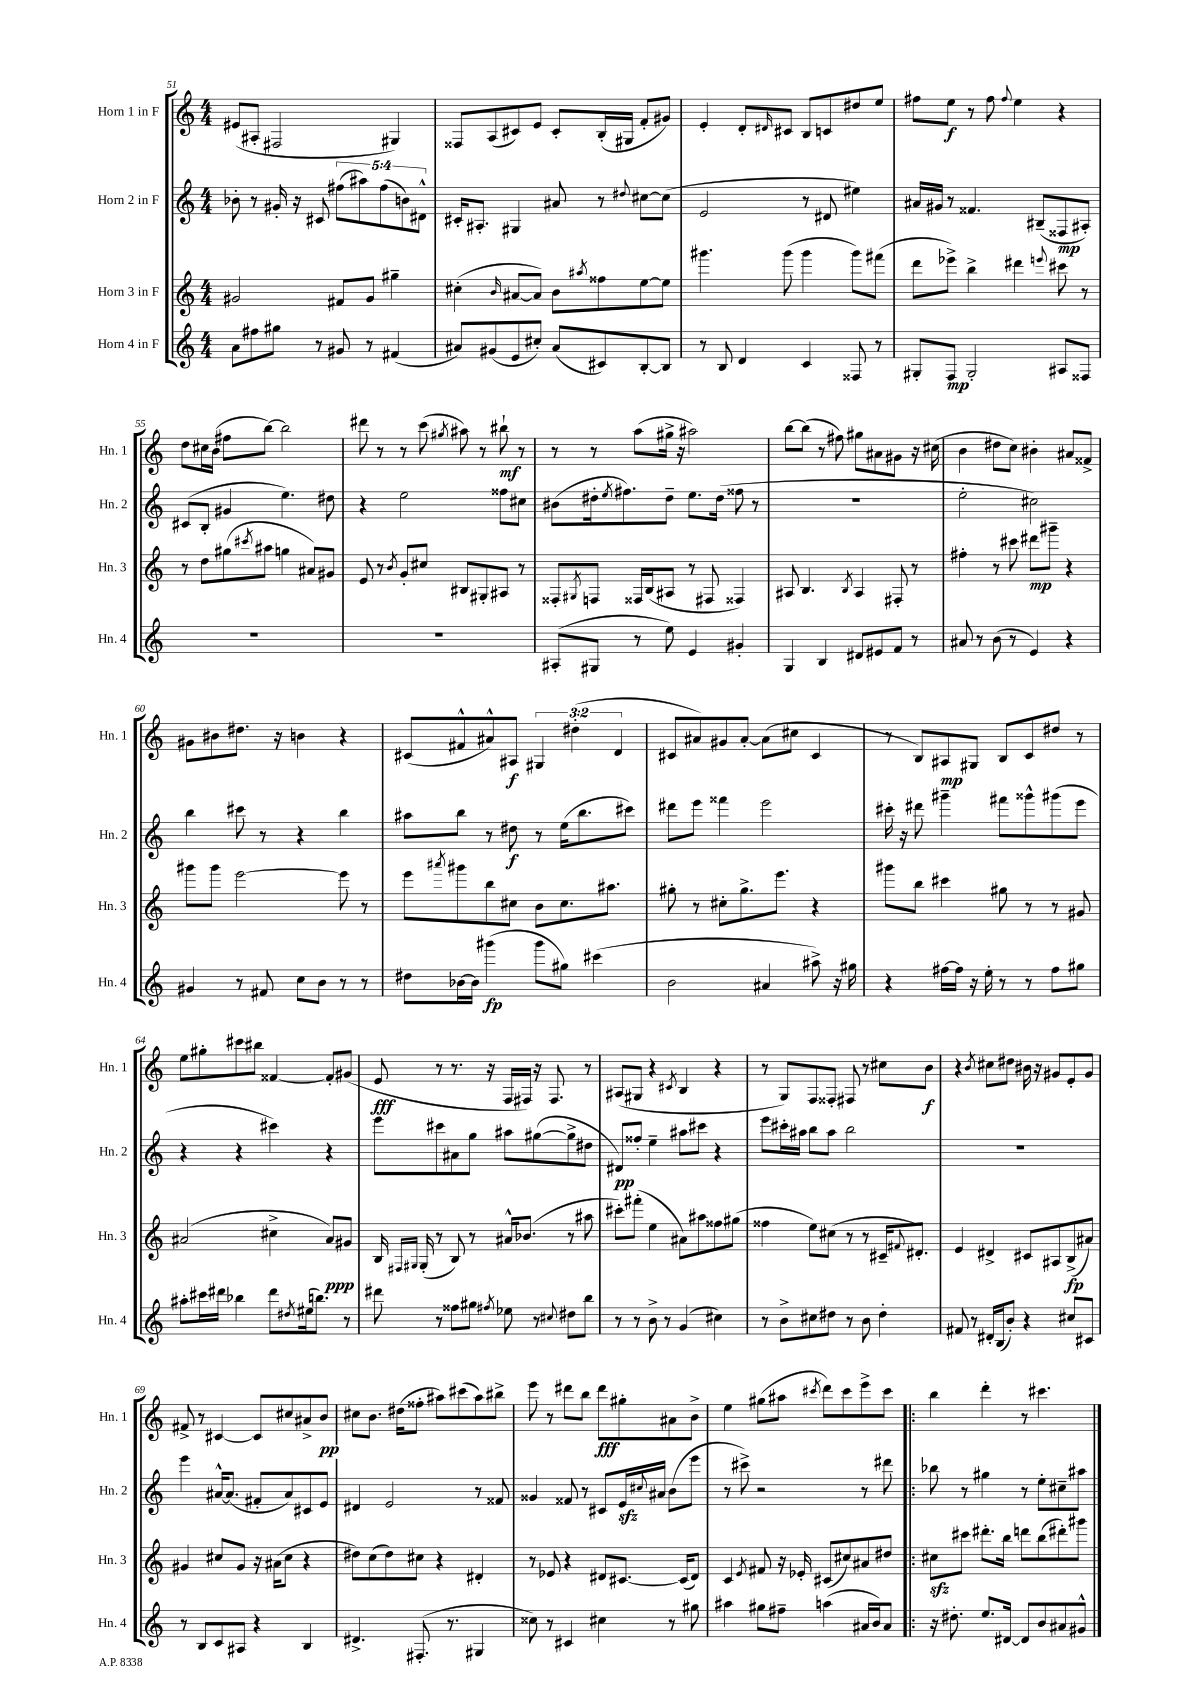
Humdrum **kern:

**kern	**dynam	**kern	**dynam	**kern	**dynam	**kern	**dynam
*part4	*part4	*part3	*part3	*part2	*part2	*part1	*part1
*staff4	*staff4	*staff3	*staff3	*staff2	*staff2	*staff1	*staff1
*I"Horn 4 in F	*	*I"Horn 3 in F	*	*I"Horn 2 in F	*	*I"Horn 1 in F	*
*I'Hn. 4	*	*I'Hn. 3	*	*I'Hn. 2	*	*I'Hn. 1	*
*clefG2	*	*clefG2	*	*clefG2	*	*clefG2	*
*k[]	*	*k[]	*	*k[]	*	*k[]	*
*M4/4	*	*M4/4	*	*M4/4	*	*M4/4	*
=51	=51	=51	=51	=51	=51	=51	=51
8a\L	.	2g#X/	.	8b-X'\	.	(8e#X/L	.
8ff#X\	.	.	.	8r	.	8A#X'/J	.
8gg#X\J	.	.	.	16g#X'/	.	2F#X/	.
.	.	.	.	16r	.	.	.
8r	.	.	.	8c#X/	.	.	.
8g#X/	.	8f#X/L	.	(10ff#X\L	.	.	.
.	.	.	.	10aa#X\)	.	.	.
8r	.	8g#/J	.	.	.	.	.
.	.	.	.	(10ff#\	.	.	.
(4f#X/	.	4gg#X~\	.	.	.	4G#X/)	.
.	.	.	.	10bn\)	.	.	.
.	.	.	.	10d#X^^\J	.	.	.
=52	=52	=52	=52	=52	=52	=52	=52
8a#X/L)	.	(4cc#X'\	.	16c#X'/KL	.	8F##X/L	.
.	.	.	.	8.A#X'/J	.	.	.
(8g#X/	.	.	.	.	.	(8A/	.
.	.	16qqb/	.	.	.	.	.
8e/	.	[8a#X/L	.	4G#X/	.	8c#X/)	.
8cc#X'/J)	.	8a#/J])	.	.	.	8e/J	.
(8a#/L	.	8b\L	.	8a#X/	.	8c#'/L	.
.	.	8qaa#X/	.	.	.	.	.
8c#X/)	.	8ff##X\	.	8r	.	(16B'/L	.
.	.	.	.	.	.	16G#X/JJ	.
.	.	.	.	8qqdd#X/	.	.	.
[8B'/	.	[8ee\	.	[8cc#X\L	.	8f'/L	.
8B/J]	.	8ee\J]	.	(8cc#\J]	.	8g#X/J)	.
=53	=53	=53	=53	=53	=53	=53	=53
8r	.	4.ggg#X\	.	2e/	.	4e'/	.
8B/	.	.	.	.	.	.	.
4d/	.	.	.	.	.	8d'/L	.
.	.	.	.	.	.	16qqd#X/	.
.	.	(8ggg#\	.	.	.	8c#X/J	.
4c/	.	4ggg#\	.	8r	.	8B/L	.
.	.	.	.	8d#X/	.	8cn/	.
8F##X/	.	8ggg#\L)	.	4ee#X\)	.	8dd#X/	.
8r	.	(8fff#X\J	.	.	.	8ee/J	.
=54	=54	=54	=54	=54	=54	=54	=54
8G#X'/L	.	8ddd\L	.	16a#X/LL	.	8ff#X\L	.
.	.	.	.	16g#X/JJ	.	.	.
8F/J	mp	8eee-X^\J)	.	8r	.	8ee\J	f
2G#'/	.	4bb^\	.	4.f##X/	.	8r	.
.	.	.	.	.	.	8ff#\	.
.	.	.	.	.	.	8qqff#/	.
.	.	4ddd#X\	.	.	.	4ee\	.
.	.	.	.	(8B#X~/L	.	.	.
.	.	8qqeeen/	.	.	.	.	.
8A#X/L	.	8ccc#X\	.	8F##X/	mp	4r	.
8F##X/J	.	8r	.	8A#X'/J)	.	.	.
!!LO:LB:g=z
=55	=55	=55	=55	=55	=55	=55	=55
1r	.	8r	.	(8c#X/L	.	8dd\L	.
.	.	8dd\L	.	8B'/J	.	16cc#X\L	.
.	.	.	.	.	.	(16b\JJ	.
.	.	(8gg#X\	.	4g#X/	.	8ff#X\L	.
.	.	8qccc#X/	.	.	.	.	.
.	.	8aa#X\J	.	.	.	[8bb\J)	.
.	.	4ggn\	.	4.ee\)	.	2bb\]	.
.	.	8a#X/L)	.	.	.	.	.
.	.	8g#X/J	.	8dd#X\	.	.	.
=56	=56	=56	=56	=56	=56	=56	=56
1r	.	8e/	.	4r	.	8ddd#X\	.
.	.	8r	.	.	.	8r	.
.	.	8qb/	.	.	.	.	.
.	.	8g'/L	.	2ee\	.	8r	.
.	.	8cc#X/J	.	.	.	(8ccc\	.
.	.	.	.	.	.	8qgg#X/	.
.	.	8B#X/L	.	.	.	8aa#X\)	.
.	.	8G#X'/	.	.	.	8r	.
.	.	8A#X/J	.	8ff##X\L	.	8bb#X`\	mf
.	.	8r	.	8cc#X\J	.	8r	.
=57	=57	=57	=57	=57	=57	=57	=57
(8A#X'/L	.	8F##X'/L	.	(8b#X\L	.	8r	.
.	.	8qG#X/	.	.	.	.	.
8G#X/J	.	8Fn/J	.	16dd#X'\k	.	8r	.
.	.	.	.	8qee/	.	.	.
.	.	.	.	8.ff#X\)	.	.	.
8r	.	16F##X/LL	.	.	.	(8aa\L	.
.	.	(16B/J	.	.	.	.	.
8ee\)	.	8A#X/J	.	8dd#~\J	.	16gg#X^\Jk	.
.	.	.	.	.	.	16r	.
4e/	.	8r	.	8.ee\L	.	2aa#X\)	.
.	.	8F#X/	.	.	.	.	.
.	.	.	.	(16dd#\Jk	.	.	.
4g#X'/	.	4F##X/)	.	8ff##X\	.	.	.
.	.	.	.	8r	.	.	.
=58	=58	=58	=58	=58	=58	=58	=58
4G/	.	8A#X/	.	1r	.	[8bb\L	.
.	.	4.B/	.	.	.	(8bb\J]	.
4B/	.	.	.	.	.	8r	.
.	.	.	.	.	.	8ff#X\)	.
.	.	8qB/	.	.	.	.	.
8d#X/L	.	4A#/	.	.	.	8gg#X\L	.
8e#X/	.	.	.	.	.	8a#X\	.
8f/J	.	8F#X'/	.	.	.	8g#X\J	.
8r	.	8r	.	.	.	16r	.
.	.	.	.	.	.	(16cc#X\	.
=59	=59	=59	=59	=59	=59	=59	=59
8a#X/	.	4ff#X'\	.	2ee'\	.	4b\	.
8r	.	.	.	.	.	.	.
(8b\	.	8r	.	.	.	8dd#X\L	.
8r	.	8ccc#X\	.	.	.	8cc\J)	.
4e/)	.	8ddd#X\L	mp	2cc#X\)	.	4b#X'\	.
.	.	8ggg#X~\J	.	.	.	.	.
4r	.	4r	.	.	.	8a#X/L	.
.	.	.	.	.	.	8f##X^/J	.
!!LO:LB:g=z
=60	=60	=60	=60	=60	=60	=60	=60
4g#X/	.	8ggg#X\L	.	4bb\	.	8g#X\L	.
.	.	8ggg#\J	.	.	.	8b#X\	.
8r	.	[2eee\	.	8ccc#X\	.	8.dd#X\J	.
8f#X/	.	.	.	8r	.	.	.
.	.	.	.	.	.	16r	.
8cc\L	.	.	.	4r	.	4bn\	.
8b\J	.	.	.	.	.	.	.
8r	.	8eee\]	.	4bb\	.	4r	.
8r	.	8r	.	.	.	.	.
=61	=61	=61	=61	=61	=61	=61	=61
8dd#X\L	.	8eee\L	.	8aa#X\L	.	(8c#X/L	.
.	.	8qaaa#X/	.	.	.	.	.
[16b-X\L	.	8ggg#X\	.	8bb\J	.	8f#X^^/	.
16b-\JJ]	.	.	.	.	.	.	.
(4ggg#X\	fp	8bb\	.	8r	.	8a#X^^/)	.
.	.	8cc#X\J	.	8dd#X\	f	8A#X/J	f
8ggg#\L	.	8b\L	.	8r	.	6G#X/	.
8gg#X\J)	.	8.cc#\	.	(16ee\KL	.	.	.
.	.	.	.	.	.	(6dd#X'\	.
.	.	.	.	8.bb\	.	.	.
(4ccc#X\	.	.	.	.	.	.	.
.	.	8.aa#X\J	.	.	.	.	.
.	.	.	.	.	.	6d/	.
.	.	.	.	8ccc#X\J)	.	.	.
=62	=62	=62	=62	=62	=62	=62	=62
2b\	.	8gg#X'\	.	8ddd#X\L	.	8c#X/L	.
.	.	8r	.	8eee\J	.	8a#X/)	.
.	.	8cc#X'\L	.	4fff##X\	.	8g#X/	.
.	.	8.gg#^\	.	.	.	[8a#'/J	.
4a#X/	.	.	.	2eee\	.	(8a#\L]	.
.	.	8.eee\J	.	.	.	.	.
.	.	.	.	.	.	8cc#X\J	.
8aa#X^\)	.	4r	.	.	.	4c#/	.
16r	.	.	.	.	.	.	.
16gg#X\	.	.	.	.	.	.	.
=63	=63	=63	=63	=63	=63	=63	=63
4r	.	8ggg#X\L	.	16ccc#X'\	.	8r	.
.	.	.	.	16r	.	.	.
.	.	8bb\J	.	8ddd#X\	.	8B/L)	.
[16ff#X\LL	.	4ccc#X\	.	4ggg#X~\	.	8A#X/	mp
16ff#\JJ]	.	.	.	.	.	.	.
16r	.	.	.	.	.	8G#X/J	.
16ee'\	.	.	.	.	.	.	.
8r	.	8gg#X\	.	8fff#X\L	.	8B/L	.
8r	.	8r	.	8ggg##X^^\	.	8c/	.
8ff#\L	.	8r	.	(8ggg#X\	.	8dd#X/J	.
8gg#X\J	.	8g#X/	.	8eee\J	.	8r	.
!!LO:LB:g=z
=64	=64	=64	=64	=64	=64	=64	=64
8aa#X'\L	.	(2a#X/	.	4r	.	8ee\L	.
16ccc#X\L	.	.	.	.	.	8gg#X'\	.
16ddd#X\JJ	.	.	.	.	.	.	.
4bb-X\	.	.	.	4r	.	8ccc#X\	.
.	.	.	.	.	.	8bb#X\J	.
8ddd#\L	.	4cc#X^\	.	4ccc#X\)	.	[4f##X/	.
8qdd#X/	.	.	.	.	.	.	.
(16ee#X\k	.	.	.	.	.	.	.
8.bbn\J)	.	.	.	.	.	.	.
.	.	8a#/L)	ppp	4r	.	8f##'/L]	.
8r	.	8g#X/J	.	.	.	(8g#X/J	.
=65	=65	=65	=65	=65	=65	=65	=65
8ddd#X\	.	16B/	.	8eee\L	.	8e/	fff
.	.	16qqF#X/LL	.	.	.	.	.
.	.	16qqG#X/JJ	.	.	.	.	.
.	.	(16G#'/	.	.	.	.	.
8r	.	8r	.	8ccc#X\	.	8r	.
8ff##X\L	.	8B/)	.	8a#X\	.	8.r	.
8gg#X\J	.	8r	.	8gg\J	.	.	.
.	.	.	.	.	.	16r	.
8qff#X/	.	.	.	.	.	.	.
8ee-X\	.	16a#X^^/KL	.	8aa#X\L	.	16F/LL	.
.	.	(8.b-X/J	.	.	.	16F#X/JJ)	.
8r	.	.	.	([8gg#X\	.	16r	.
.	.	.	.	.	.	8.F#/	.
8qqcc#X/	.	.	.	.	.	.	.
8dd#X\L	.	8r	.	8gg#^\]	.	.	.
8bb\J	.	8aa#X\	.	8dd#X\J	.	8r	.
=66	=66	=66	=66	=66	=66	=66	=66
8r	.	8ccc#X'\L)	.	8d#X/L)	pp	(8A#X/L	.
8r	.	(8fff#X'\J	.	8ff##X'/J	.	8G#X/J	.
8b^\	.	4ee\	.	4ee~\	.	4r	.
8r	.	.	.	.	.	.	.
.	.	.	.	.	.	8qc#X/	.
(4g/	.	8a#X\L)	.	8aa#X\L	.	4B/	.
.	.	8aa#X\	.	8ccc#X\J	.	.	.
4cc#X\)	.	8ff##X\	.	4r	.	4r	.
.	.	(8gg#X\J	.	.	.	.	.
=67	=67	=67	=67	=67	=67	=67	=67
8r	.	4ff##X\	.	8eee\L	.	8r	.
8b^\L	.	.	.	16ccc#X'\L	.	8G/L)	.
.	.	.	.	16aa#X\JJ	.	.	.
8cc#X\	.	8ee\L)	.	8bb\L	.	8F/	.
8dd#X\J	.	(8cc#X\J	.	8aa#\J	.	8F##X'/J	.
8r	.	8r	.	2bb\	.	8F#X/	.
8b\	.	8r	.	.	.	8r	.
4dd#'\	.	16c#X~/KL	.	.	.	8cc#X\L	.
.	.	8qqf#X/	.	.	.	.	.
.	.	8.d#X'/J)	.	.	.	.	.
.	.	.	.	.	.	8b\J	f
=68	=68	=68	=68	=68	=68	=68	=68
8f#X/	.	4e/	.	1r	.	4r	.
8r	.	.	.	.	.	.	.
.	.	.	.	.	.	8qb/	.
16d#X'/LL	.	4d#X^/	.	.	.	8cc#X\L	.
(16B/J	.	.	.	.	.	.	.
8b'/J)	.	.	.	.	.	8dd#X\J	.
4r	.	8c#X/L	.	.	.	16b#X\	.
.	.	.	.	.	.	16r	.
.	.	8A#X/	.	.	.	8g#X/L	.
8cc#X/L	.	(8B^/	fp	.	.	8e'/	.
8c#X/J	.	8a#X/J)	.	.	.	8g#/J	.
!!LO:LB:g=z
=69	=69	=69	=69	=69	=69	=69	=69
8r	.	4g#X/	.	4eee\	.	8f#X^/	.
8B/L	.	.	.	.	.	8r	.
8c/	.	8cc#X/L	.	[16a#X^^/KL	.	[4c#X/	.
.	.	.	.	(8.a#/J]	.	.	.
8A#X/J	.	8g#/J	.	.	.	.	.
4r	.	16r	.	8f#X'/L	.	8c#/L]	.
.	.	(16a#X\KL	.	.	.	.	.
.	.	8cc#\J	.	8a#/)	.	8cc#X/	.
4B/	.	4r	.	8c#X/	.	8a#X^/	.
.	.	.	.	8e/J	.	8b/J	pp
=70	=70	=70	=70	=70	=70	=70	=70
4.d#X^/	.	8dd#X\L)	.	4d#X/	.	8cc#X\L	.
.	.	(8cc\	.	.	.	8.b\J	.
.	.	8dd#\)	.	2e/	.	.	.
.	.	.	.	.	.	(16dd#X\KL	.
(8.F#X'/	.	8cc#X\J	.	.	.	8ff##X'\J	.
.	.	4r	.	.	.	8aa#X\L)	.
8.r	.	.	.	.	.	.	.
.	.	.	.	.	.	(8ccc#X\	.
4G#X/	.	4d#X'/	.	8r	.	8aa#\)	.
.	.	.	.	8f##X/	.	8bb#X^\J	.
=71	=71	=71	=71	=71	=71	=71	=71
8cc##X\)	.	8r	.	4g##X/	.	8eee\	.
8r	.	8e-X/	.	.	.	8r	.
4c#X/	.	4r	.	8f##X/	.	8ddd#X\L	.
.	.	.	.	8r	.	8bb\J	.
4cc#X\	.	8d#X/L	.	8c#X/L	.	8ddd#\L	fff
.	.	[8.c#X/J	.	16ezz/L	.	8gg#X'\	.
.	.	.	.	8qqcc#X/	.	.	.
.	.	.	.	16a#X/JJ	.	.	.
8r	.	.	.	(8b\L	.	8a#X\	.
.	.	(16c#/KL]	.	.	.	.	.
8gg#X\	.	8d#/J)	.	8eee\J	.	8b^\J	.
=72	=72	=72	=72	=72	=72	=72	=72
4aa#X\	.	4c/	.	8r	.	4ee\	.
.	.	.	.	8ccc#X^\)	.	.	.
.	.	8qe/	.	.	.	.	.
8gg#X\L	.	8f#X/	.	2r	.	(8gg#X\L	.
8ff#X~\J	.	16r	.	.	.	8aa#X\J	.
.	.	16e-X'/	.	.	.	.	.
.	.	.	.	.	.	8qccc#X/	.
(4aan\	.	(8c#X/L	.	.	.	8ddd\L)	.
.	.	8cc#X/)	.	.	.	8ccc#\	.
16a#X/LL	.	8a#X/	.	8r	.	8eee^\	.
16b/J)	.	.	.	.	.	.	.
8a#/J	.	8dd#X/J	.	8ddd#X\	.	8ccc#\J	.
=73!|:	=73!|:	=73!|:	=73!|:	=73!|:	=73!|:	=73!|:	=73!|:
16r	.	8cc#Xzz\L	.	8bb-X\	.	4bb\	.
8.dd#X'\	.	.	.	.	.	.	.
.	.	8ccc#X\J	.	8r	.	.	.
8.ee/L	.	8.ddd#X'\L	.	4gg#X\	.	4ddd'\	.
[16d#X/Jk	.	16bb\Jk	.	.	.	.	.
8d#/L]	.	8dddn\L	.	8r	.	8r	.
8b/	.	(8bb\	.	8ee'\L	.	4.ccc#X\	.
8a#X/	.	8ddd#X'\)	.	8cc#X~\	.	.	.
8g#X^^/J	.	8ggg#X\J	.	8aa#X\J	.	.	.
==	==	==	==	==	==	==	==
*-	*-	*-	*-	*-	*-	*-	*-
